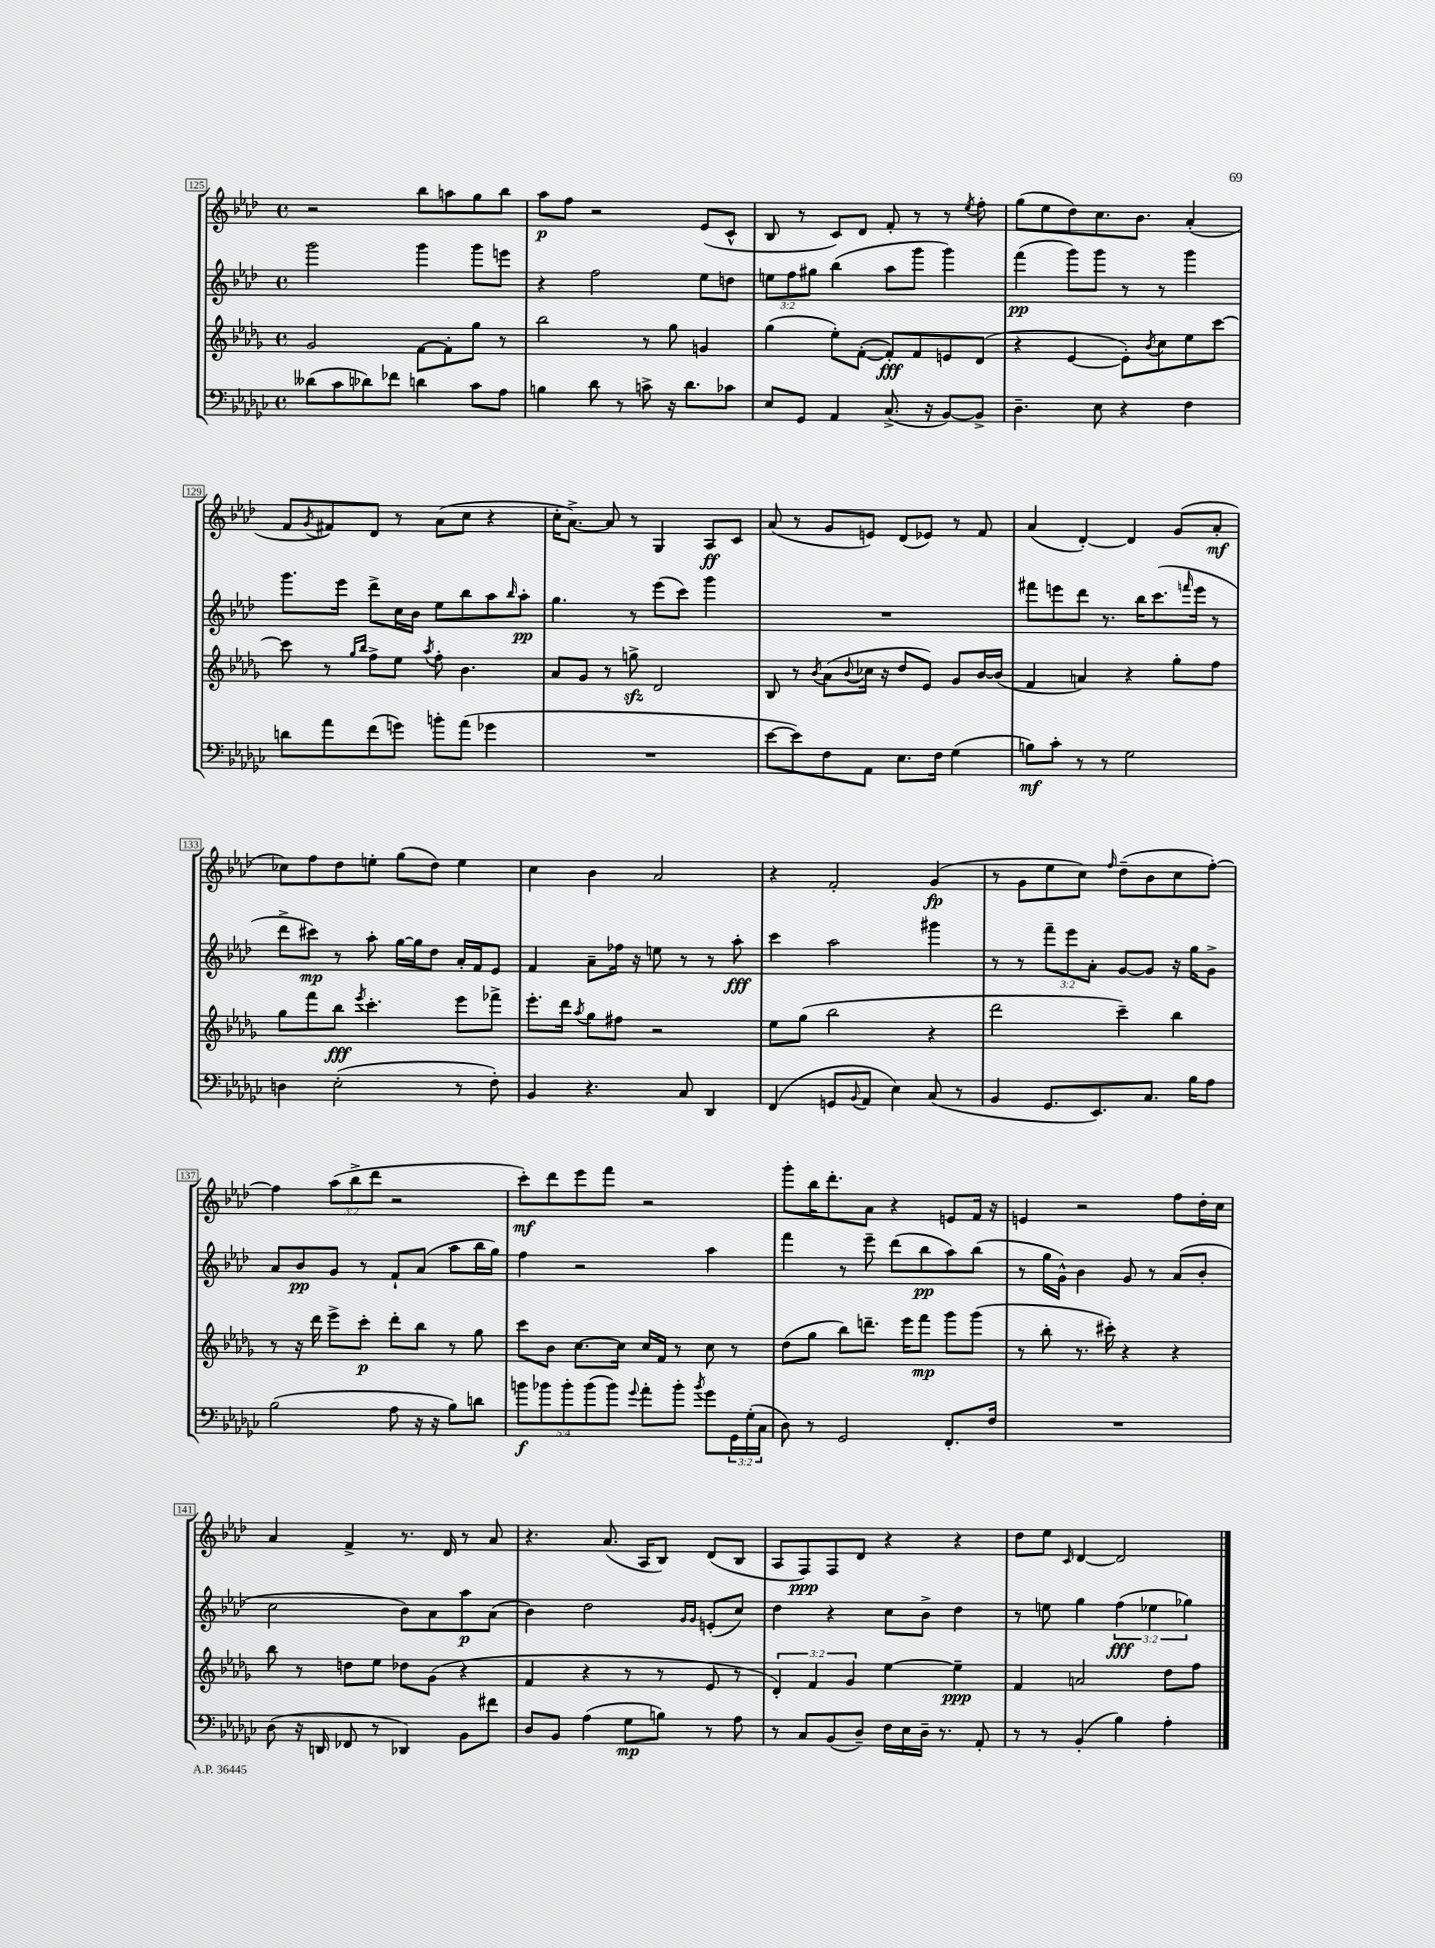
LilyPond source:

<<
\new StaffGroup <<
\new Staff = "s0" {
    \clef treble \key aes \major \defaultTimeSignature \time 4/4 \override Staff.TupletNumber.text = #tuplet-number::calc-fraction-text
    r2 bes''8 a''8 g''8 bes''8 |
    aes''8\p f''8 r2 ees'8( c'8-^ |
    bes8 r8 c'8) des'8 f'8-. r8 r8 \acciaccatura { ees''8 } f''8-. |
    g''8( ees''8 des''8) c''8. bes'8. aes'4-.( |
    f'8 \acciaccatura { g'8 } fis'8) des'8 r8 aes'8( c''8 r4 |
    c''16-. aes'8.~->) aes'8 r8 g4 aes8\ff c'8 |
    aes'8( r8 g'8 e'8) des'8( ees'8) r8 f'8 |
    aes'4( des'4~-.) des'4 g'8( aes'8-.\mf |
    ces''8) f''8 des''8 e''8-. g''8( des''8) e''4 |
    c''4 bes'4 aes'2 |
    r4 f'2-. g'4\fp( |
    r8 g'8 ees''8 c''8) \grace { f''16 } des''8--( bes'8 c''8 f''8~-.) |
    f''4 \tuplet 3/2 { aes''8( bes''8-> des'''8 } r2 |
    c'''8-.\mf) des'''8 ees'''8 f'''8 r2 |
    g'''8-. bes''16 des'''8.-. aes'8 r4 e'8 f'16 r16 |
    e'4 r2 f''8 des''16-. c''16 |
    aes'4 f'4-> r8. des'16 r8 aes'8 |
    r4. aes'8.( aes16 bes8) des'8( bes8 |
    aes8 f8\ppp) f8 des'8 r4 r4 |
    des''8 ees''8 \grace { c'16 } des'4~ des'2 \bar "|." |
}
\new Staff = "s1" {
    \clef treble \key aes \major \defaultTimeSignature \time 4/4 \override Staff.TupletNumber.text = #tuplet-number::calc-fraction-text
    g'''2 g'''4 g'''8 e'''8 |
    r4 f''2 ees''8 d''8 |
    \tuplet 3/2 { e''8 f''8 gis''8 } bes''4( aes''8 g'''8 g'''4) |
    f'''4\pp( g'''8) g'''8 r8 r8 g'''4 |
    g'''8. ees'''16 des'''8-> c''16 bes'16 ees''8 bes''8 aes''8 \grace { bes''16 } aes''8-.\pp |
    g''4. r8 ees'''8( c'''8) g'''4 |
    R1 |
    fis'''8 e'''8 des'''8 r8. bes''16 c'''8.( \grace { f'''16 } e'''16 r8 |
    des'''8-> cis'''8\mp) r8 aes''8-. g''16~ g''16 des''8 aes'16-. f'16 ees'8 |
    f'4 aes'8-- fes''16 r16 e''8 r8 r8 aes''8-.\fff |
    c'''4 aes''2 gis'''4 |
    r8 r8 \tuplet 3/2 { f'''8-- ees'''8 aes'8-. } g'8~ g'8 r16 g''16 g'8-> |
    aes'8 bes'8\pp g'8 r8 f'8-! aes'8( aes''8 bes''16 g''16) |
    f''4 r2 aes''4 |
    f'''4 r8 ees'''8-- des'''8( bes''8\pp aes''8) bes''8( |
    r8 g''16 g'16-^) bes'4 g'8 r8 aes'8( bes'8-. |
    c''2 bes'8) aes'8 aes''8\p aes'8( |
    bes'4) des''2 \grace { g'16 g'16 } e'8-.( c''8) |
    des''4 r4 c''8 bes'8-> des''4 |
    r8 e''8 g''4 \tuplet 3/2 { f''4\fff( ees''4 ges''4) } \bar "|." |
}
\new Staff = "s2" {
    \clef treble \key des \major \defaultTimeSignature \time 4/4 \override Staff.TupletNumber.text = #tuplet-number::calc-fraction-text
    ges'2 f'8~ f'8-. ges''8 r8 |
    bes''2 r8 ges''8 g'4 |
    ges''4( ees''8-.) f'8~-.( f'8-.\fff) f'8 e'8 des'8( |
    r4 ees'4~ ees'8-.) \acciaccatura { bes'8 } c''8 ees''8 c'''8~ |
    c'''8 r8 \grace { ges''16 bes''16 } f''8-> ees''8 \acciaccatura { aes''8 } f''8-. bes'4. |
    aes'8 ges'8 r8 g''8->\sfz des'2 |
    bes8 r8 \acciaccatura { bes'8 } aes'8( \appoggiatura { bes'8 } ces''16 r16 des''8 ees'8) ges'8 bes'16~ bes'16( |
    f'4 a'4) r4 ges''8-. f''8 |
    ges''8 f'''8 bes''8\fff \acciaccatura { ees'''8 } c'''4.-. ees'''8 fes'''8-> |
    ees'''8.-. des'''16 \acciaccatura { aes''8 } ges''8 fis''8 r2 |
    ees''8 ges''8( bes''2 r4 |
    des'''2 c'''4--) bes''4 |
    r8 r16 des'''16 ees'''8-> c'''8-.\p des'''8-. bes''8 r8 ges''8 |
    c'''8 bes'8 c''8.~ c''16 c''16 f'16 r8 c''8 r8 |
    des''8( ges''8 bes''8) d'''8.-- ees'''16 f'''8\mp ges'''8 ges'''8( |
    r8 bes''8-. r8. cis'''16-.) r4 r4 |
    bes''8 r8 d''8 ees''8 des''8 ges'8( r4 |
    f'4 r4 r8 r8 ees'8 r8 |
    \tuplet 3/2 { des'4-.) f'4 ges'4 } ees''4~ ees''4--\ppp |
    f'4 a'2 des''8 f''8 \bar "|." |
}
\new Staff = "s3" {
    \clef bass \key ges \major \defaultTimeSignature \time 4/4 \override Staff.TupletNumber.text = #tuplet-number::calc-fraction-text
    deses'8( ces'8 des'8) fes'8 d'4 ces'8 aes8 |
    b4 des'8 r8 c'8-> r16 des'8. ces'8 |
    ees8 ges,8 aes,4 ces8.->( r16 bes,8~) bes,8-> |
    des4.-- ees8 r4 f4 |
    d'8 aes'8 f'8( g'8) b'8-. aes'8( ges'4 |
    R1 |
    ees'8~ ees'8) f8 aes,8 ees8. f16 ges4( |
    b8\mf) ces'8-. r8 r8 ges2 |
    d4 ees2-.( r8 f8-.) |
    bes,4 r4. ces8 des,4 |
    f,4( g,8 \appoggiatura { bes,8 } aes,8 ees4) ces8( r8 |
    bes,4 ges,8. ees,8.) ces8. bes16 aes8 |
    bes2( aes8 r16 r16 bes8) d'8 |
    \tuplet 5/4 { b'8\f bes'8 bes'8-. bes'8( bes'8) } \appoggiatura { ges'8 } aes'8-. bes'8-. \acciaccatura { bes'8 } ges'8 \tuplet 3/2 { ges,16 ges16-.( ces16 } |
    des8) r8 ges,2 f,8.-. f16 |
    R1 |
    des8( r16 d,16 fes,8 r8 des,4) bes,8 fis'8 |
    des8 bes,8 aes4( ges8\mp b8) r8 aes8 |
    r8 ces8 bes,8( des8--) f16 ees16 des16-- r8. aes,8-. |
    r8 r8 bes,4-.( bes4) aes4-. \bar "|." |
}
>>
>>
\layout { \context { \Score currentBarNumber = #125 \override BarNumber.stencil = #(make-stencil-boxer 0.1 0.3 ly:text-interface::print) } }
